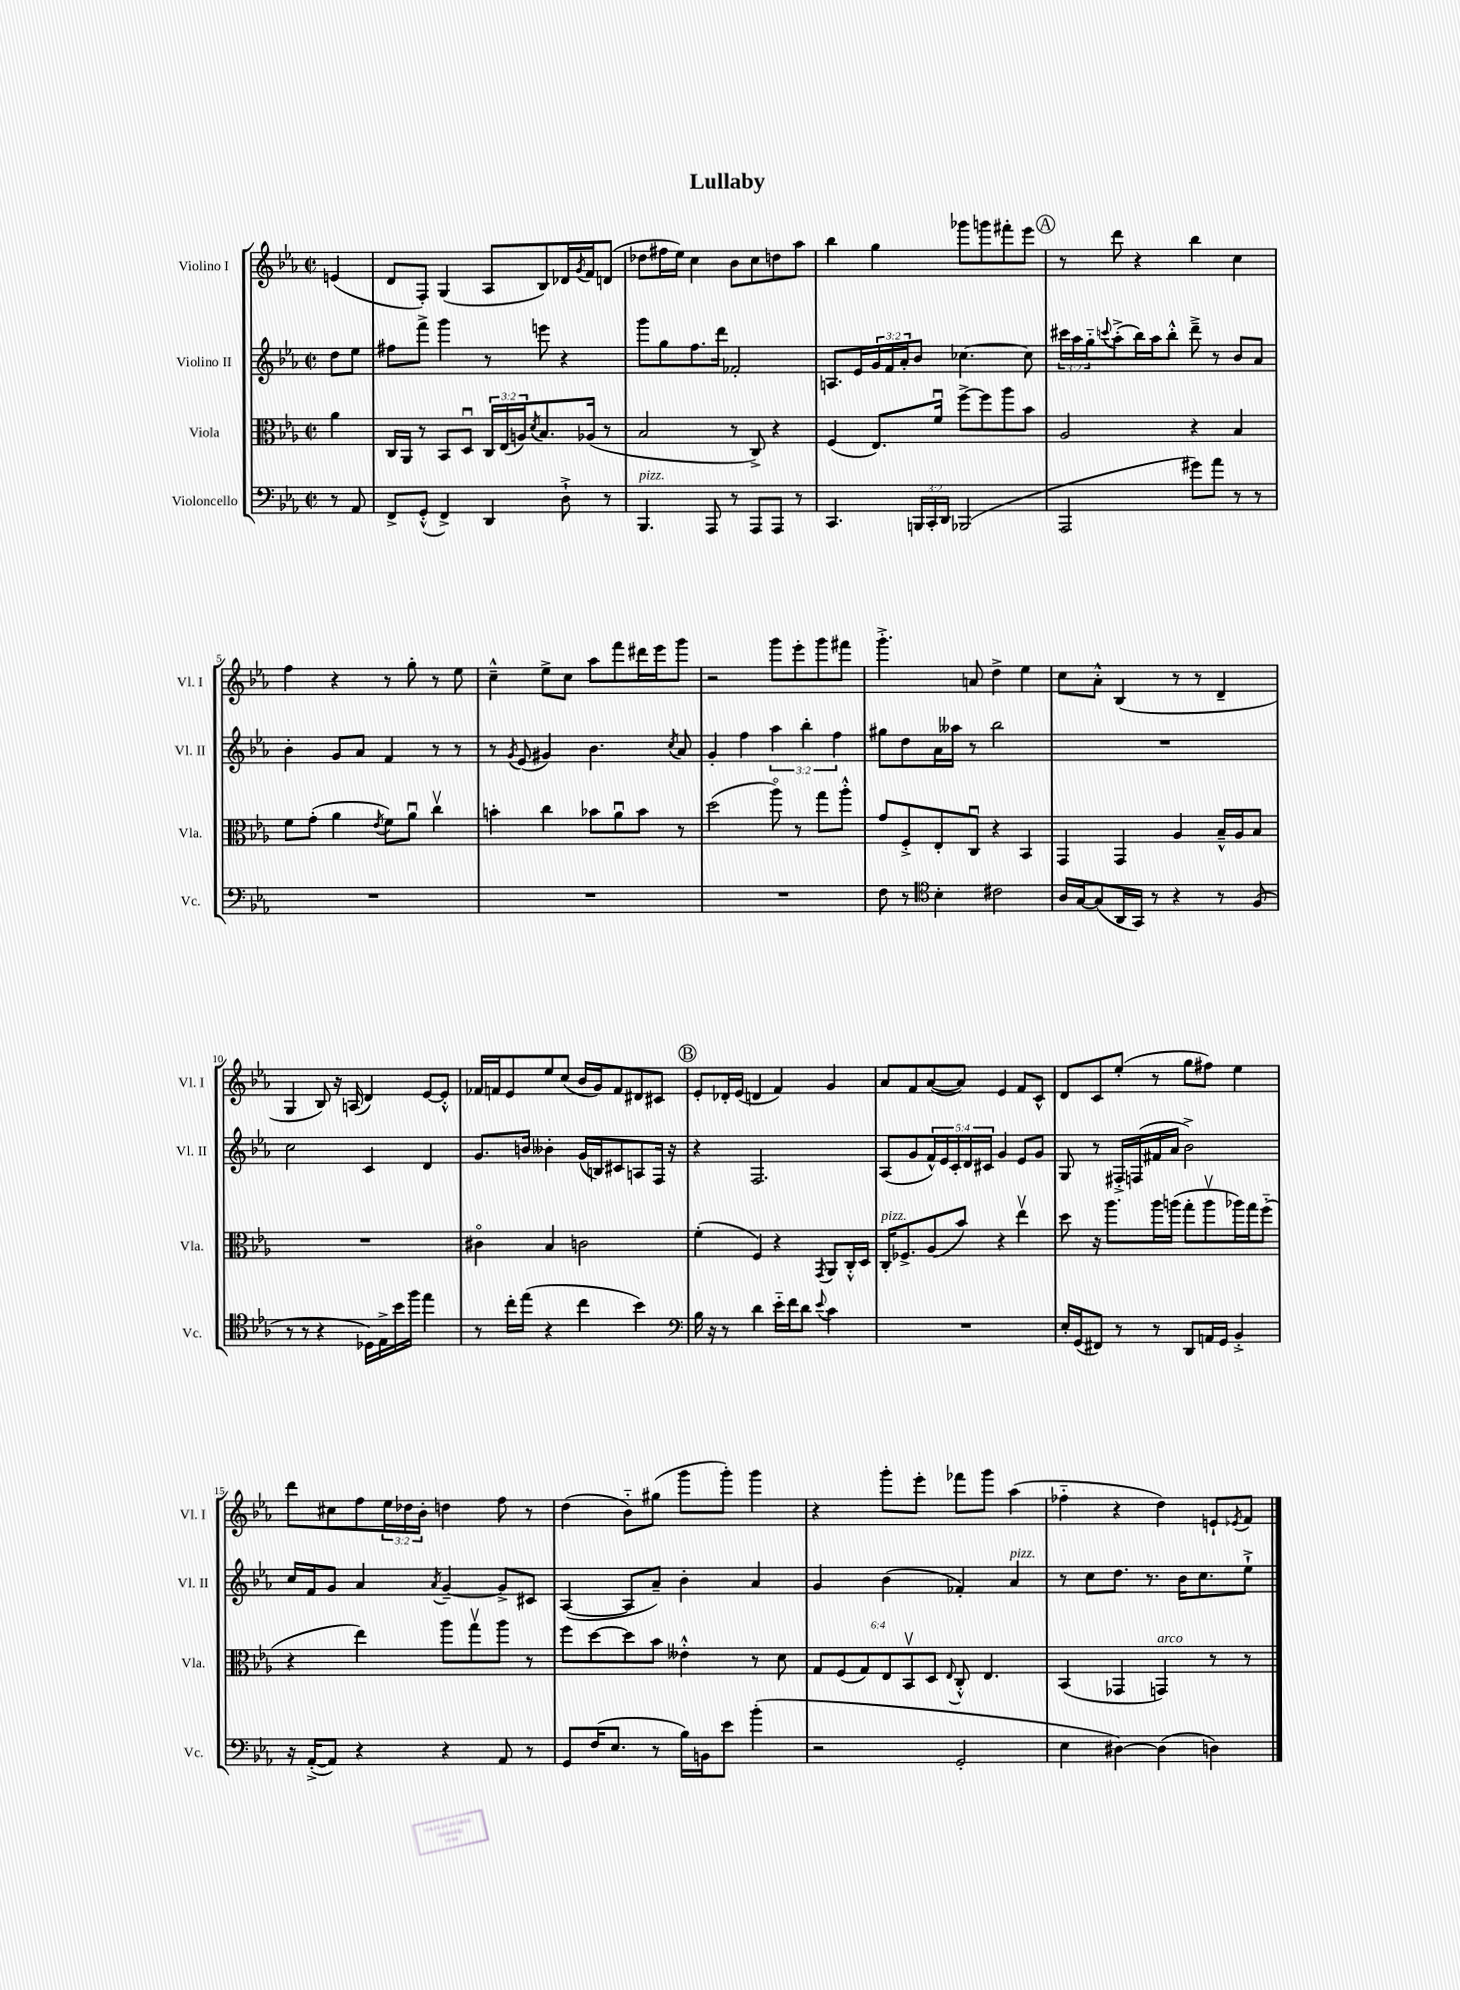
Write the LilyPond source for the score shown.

\header { title = "Lullaby" }
<<
\new StaffGroup <<
\new Staff = "s0" \with { instrumentName = "Violino I" shortInstrumentName = "Vl. I" } {
    \clef treble \key ees \major \defaultTimeSignature \time 2/2 \override Staff.TupletNumber.text = #tuplet-number::calc-fraction-text \partial 4
    e'4( |
    d'8 f8-.) g4( aes8 bes8) des'16 \acciaccatura { g'8 } f'16 d'8( |
    des''8 fis''16 ees''16) c''4 bes'8 c''8 d''8 aes''8 |
    bes''4 g''4 ges'''8 g'''8 fis'''8-. ees'''8 |
    \mark \markup { \circle "A" } r8 d'''8 r4 bes''4 c''4 |
    f''4 r4 r8 g''8-. r8 ees''8 |
    c''4---^ ees''8-> c''8 aes''8 f'''8 dis'''16 ees'''16 g'''8 |
    r2 g'''8 ees'''8-. g'''8 fis'''8 |
    g'''4.-.-> a'8 d''4-> ees''4 |
    c''8 aes'8-.-^ bes4( r8 r8 d'4-- |
    g4 bes8) r16 a16( d'4) ees'8~ ees'8-.-^ |
    fes'16 f'16 ees'8 ees''8 c''8( bes'16 g'16) f'8 dis'8 cis'8 |
    \mark \markup { \circle "B" } ees'8-. des'16-. ees'16( d'4 f'4) g'4 |
    aes'8 f'8 aes'8~( aes'8) ees'4 f'8 c'8-^ |
    d'8 c'8 ees''8-.( r8 g''8 fis''8) ees''4 |
    d'''8 cis''8 f''8 \tuplet 3/2 { ees''16 des''16 bes'16-. } d''4 f''8 r8 |
    d''4( bes'8-_) gis''8( g'''8 g'''8-.) g'''4 |
    r4 g'''8-. ees'''8-. fes'''8 g'''8 aes''4( |
    fes''4-_ r4 d''4) e'8-! \acciaccatura { ees'8 } f'8 \bar "|." |
}
\new Staff = "s1" \with { instrumentName = "Violino II" shortInstrumentName = "Vl. II" } {
    \clef treble \key ees \major \defaultTimeSignature \time 2/2 \override Staff.TupletNumber.text = #tuplet-number::calc-fraction-text \partial 4
    d''8 ees''8 |
    fis''8 f'''8-> g'''4 r8 e'''8 r4 |
    g'''8 g''8 f''8. d'''16 fes'2-. |
    a8. ees'16 \tuplet 3/2 { g'16 f'16 aes'16-. } bes'8 ces''4.~ ces''8 |
    \mark \markup { \circle "A" } \tuplet 3/2 { cis'''16 aes''16 g''16-_ } \appoggiatura { c'''8 } aes''8-.->( bes''16) aes''16 bes''8-.-^ d'''8---> r8 bes'8 aes'8 |
    bes'4-. g'8 aes'8 f'4 r8 r8 |
    r8 \acciaccatura { g'8 } ees'8( gis'4) bes'4. \acciaccatura { c''8 } aes'8 |
    g'4-. f''4 \tuplet 3/2 { aes''4 bes''4-. f''4 } |
    gis''8 d''8 aes'16 aeses''16 r8 bes''2 |
    R1 |
    c''2 c'4 d'4 |
    g'8. b'16 beses'4-. g'16( b16) cis'8 a8 f16 r16 |
    \mark \markup { \circle "B" } r4 f2. |
    aes8( g'8 \tuplet 5/4 { f'16-^) ees'16 c'16-. d'16 cis'16 } g'4 ees'8 g'8 |
    g8 r8 fis16-.-> f16( fis'16 aes'16 bes'2->) |
    c''16 f'16 g'8 aes'4 \acciaccatura { aes'8 } g'4~-- g'8-> cis'8 |
    aes4~( aes8 aes'8--) bes'4-. aes'4 |
    g'4 bes'4( fes'4-.) aes'4^\markup { \italic "pizz." } |
    r8 c''8 d''8. r8. bes'16 c''8. ees''8-!-> \bar "|." |
}
\new Staff = "s2" \with { instrumentName = "Viola" shortInstrumentName = "Vla." } {
    \clef alto \key ees \major \defaultTimeSignature \time 2/2 \override Staff.TupletNumber.text = #tuplet-number::calc-fraction-text \partial 4
    aes'4 |
    c16 aes,16 r8 bes,8 d8\downbow \tuplet 3/2 { c16 ees16( a16) } \acciaccatura { d'8 } bes8. aes16( r8 |
    bes2 r8 c8->) r4 |
    f4( ees8.) f'16\downbow f''8~-> f''8 aes''8 bes'8 |
    \mark \markup { \circle "A" } aes2 r4 bes4 |
    f'8 g'8-.( aes'4 \acciaccatura { ees'8 } f'8) aes'8\downbow c''4\upbow |
    b'4-. c''4 bes'8 aes'8\downbow bes'8 r8 |
    d''2( aes''8\flageolet) r8 g''8 aes''8-.-^ |
    g'8 f8-.-> ees8-. c8\downbow r4 bes,4 |
    g,4 g,4 aes4 bes16---^ aes16 bes8 |
    R1 |
    cis'4\flageolet bes4 c'2 |
    \mark \markup { \circle "B" } f'4-.( f4) r4 \acciaccatura { g,8 } aes,8 c16-.-^ d16 |
    c16-.^\markup { \italic "pizz." } fes8.-> aes8( bes'8) r4 ees''4\upbow |
    d''8 r16 aes''8. aes''16 a''16( g''8-. a''8\upbow aes''16) g''16 f''8-_( |
    r4 ees''4) aes''8 g''8\upbow aes''8 r8 |
    f''8 d''8~ d''8 bes'8 eeses'4-.-^ r8 d'8 |
    \tuplet 6/4 { g8 f8( g8) ees8 bes,8\upbow d8 } \appoggiatura { ees8 } c8-.-^ ees4. |
    bes,4( ges,4 g,4^\markup { \italic "arco" }) r8 r8 \bar "|." |
}
\new Staff = "s3" \with { instrumentName = "Violoncello" shortInstrumentName = "Vc." } {
    \clef bass \key ees \major \defaultTimeSignature \time 2/2 \override Staff.TupletNumber.text = #tuplet-number::calc-fraction-text \partial 4
    r8 aes,8 |
    f,8-> g,8-.-^( f,4->) d,4 d8-!-> r8 |
    bes,,4.^\markup { \italic "pizz." } aes,,8 r8 aes,,8 aes,,8 r8 |
    c,4. \tuplet 3/2 { b,,16 c,16-. d,16 } bes,,2( |
    \mark \markup { \circle "A" } aes,,2 gis'8) aes'8 r8 r8 |
    R1 |
    R1 |
    R1 |
    f8 r8 \clef tenor bes4-. cis'2 |
    aes16 g16~ g8( aes,16 g,16) r8 r4 r8 f8( |
    r8 r8 r4 des16) ees16-> bes'16 f''16 ees''4 |
    r8 c''16-. ees''16( r4 c''4 bes'4) |
    \mark \markup { \circle "B" } \clef bass bes16 r16 r8 d'4 ees'16-_ f'16 d'8 \appoggiatura { ees'8 } c'4 |
    R1 |
    ees16-. g,16( fis,8) r8 r8 d,8 a,16 g,16 bes,4-.-> |
    r16 aes,16~-.->( aes,8) r4 r4 aes,8 r8 |
    g,8 f16( ees8. r8 bes16) b,16 ees'8 bes'4-.( |
    r2 g,2-. |
    ees4 dis4~) dis4( d4) \bar "|." |
}
>>
>>
